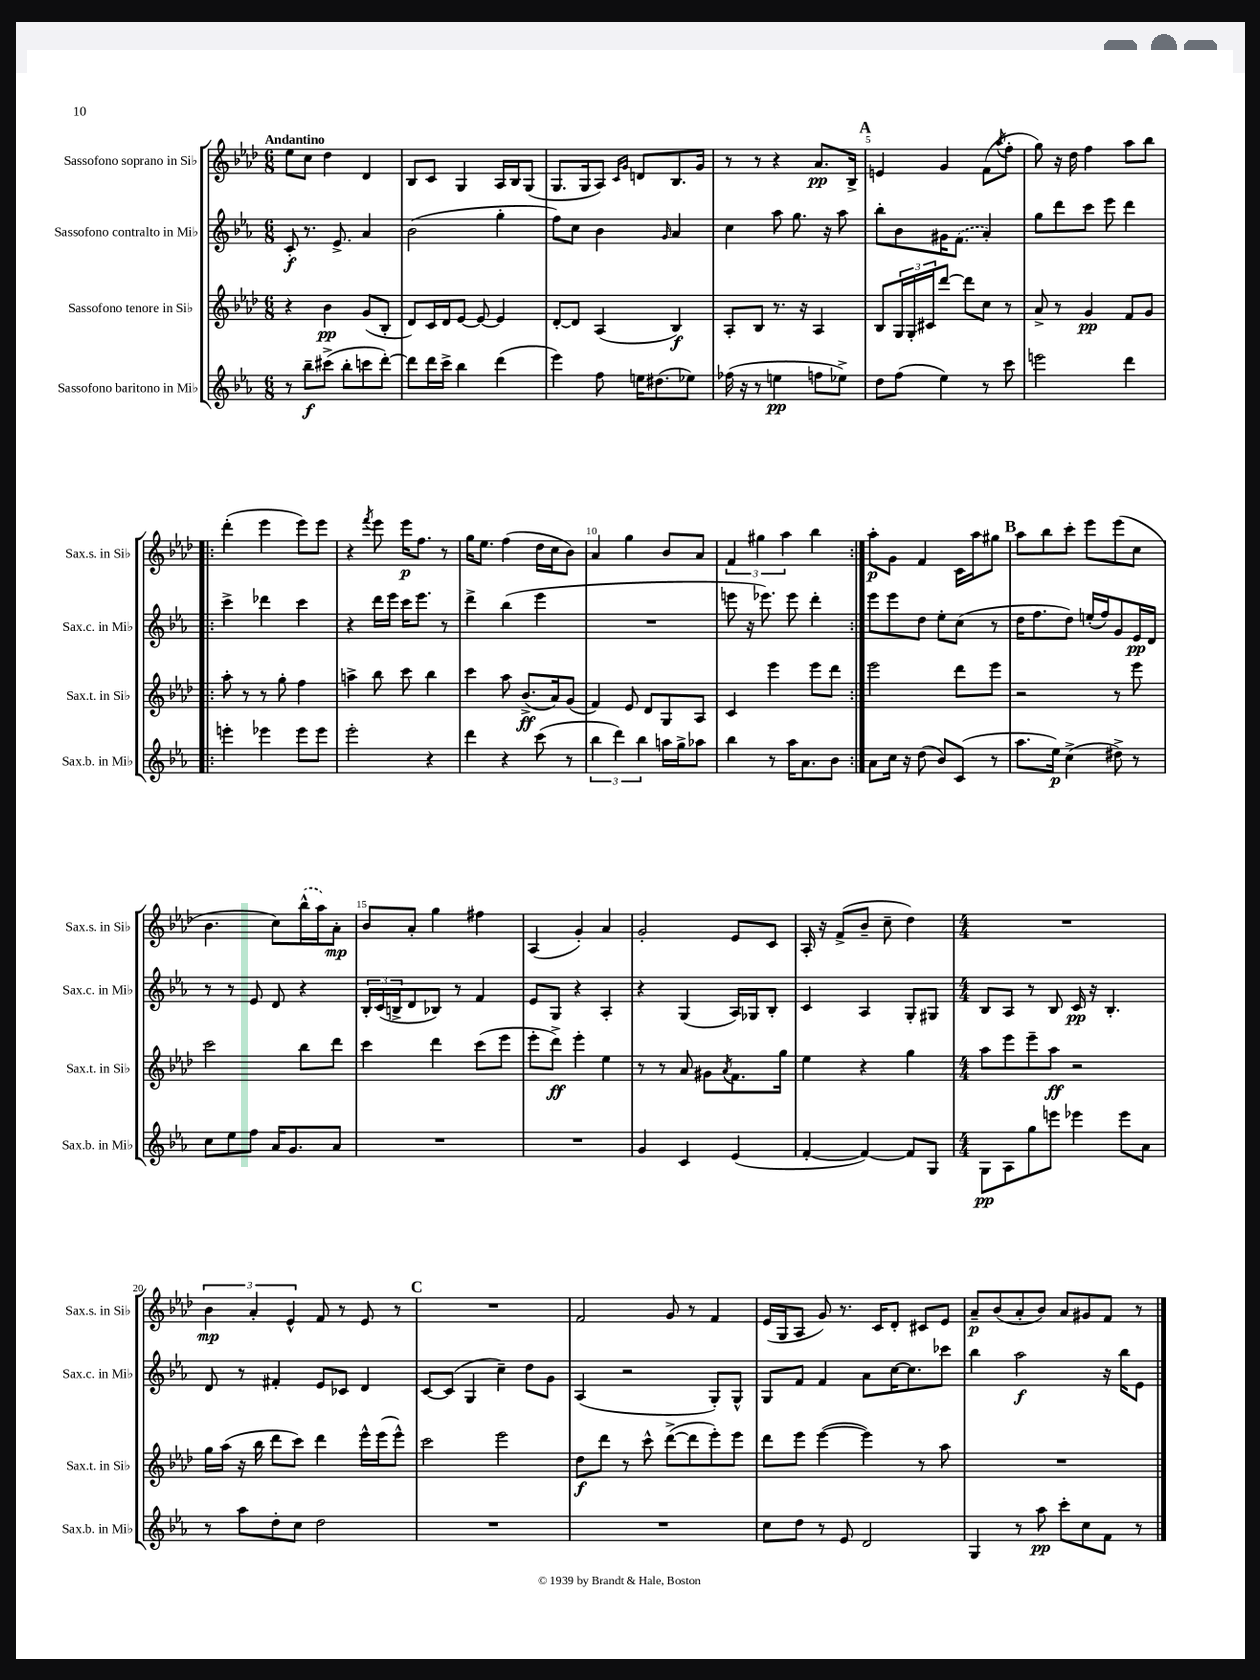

**kern	**kern	**kern	**kern
*staff4	*staff3	*staff2	*staff1
*clefG2	*clefG2	*clefG2	*clefG2
*k[b-e-a-]	*k[b-e-a-d-]	*k[b-e-a-]	*k[b-e-a-d-]
*M6/8	*M6/8	*M6/8	*M6/8
8r	4r	8c'	8ee-
8bb-~	.	8.r	8cc
(8ccc#^	4b-	.	4dd-
.	.	8.e-^	.
8bb-'	.	.	.
8ccc	(8g	4a-	4d-
[8ddd')	8B-'	.	.
=	=	=	=
8ddd]	8d-)	(2b-	8B-
16ddd	16c	.	8c
16ccc^	16d-	.	.
4bb-	[8e-	.	4G
.	8e-_	.	.
(4ddd	4e-]	4gg'	16A-
.	.	.	16B-
.	.	.	(8G
=	=	=	=
4eee-)	[8d-'	8ff)	8.G
.	8d-]	8cc	.
.	.	.	16G
8ff	(4A-	4b-	8A-)
.	.	.	16qqc
.	.	.	16qqg
16ee	.	.	8d
(8.dd#	.	.	.
.	.	16qqg	.
.	4B-)	4a-	8.B-
8ee-)	.	.	.
.	.	.	16g
=	=	=	=
(16ff-	8A-'	4cc	8r
16r	.	.	.
8r	8B-	.	8r
4ee	8.r	8aa-	4r
.	.	8.gg	.
.	16r	.	.
8ff	4A-	.	8.a-
.	.	16r	.
8ee-^)	.	8aa-	.
.	.	.	16B-^
=	=	=	=
8dd	8B-	8bb-'	4e
(8ff	24G	8b-	.
.	24G'	.	.
.	24c#	.	.
4ee-)	[8ddd-	16g#	4g
.	.	(8.f	.
.	8ddd-]	.	.
8r	8cc	4a-')	(8f
.	.	.	8qaa-
8ccc	8r	.	8ff'
=	=	=	=
2eee	8a-^	8gg	8gg)
.	8r	8ddd	16r
.	.	.	16dd-
.	4g	8ccc	4ff
.	.	8eee-	.
4ddd	8f	4ddd	8aa-
.	8g	.	8bb-
=!|:	=!|:	=!|:	=!|:
4eee'	8aa-'	4ccc^	(4ddd-'
.	8r	.	.
4eee-	8r	4ddd-	4eee-
.	8gg'	.	.
8eee-	4ff	4ccc	8eee-)
8eee-	.	.	8eee-
=	=	=	=
2eee-'	4aa^	4r	4r
.	.	.	8qfff
.	8bb-	16ddd	8eee-
.	.	16eee-	.
.	8ccc	16ccc	16eee-
.	.	8.eee-	8.ff
4r	4bb-	.	.
.	.	8r	8r
=	=	=	=
4ddd	4ccc	4ddd^	16gg
.	.	.	8.ee-
4r	8aa-	(4bb-	(4ff
.	(8.b-^	.	.
(8ccc	.	4eee-	16dd-
.	16a-)	.	16cc
8r	(8g	.	8b-)
=	=	=	=
6bb-	4f)	2.r	4a-
6ddd)	.	.	.
.	8e-	.	4gg
6bb-	.	.	.
.	8d-	.	.
16aa	8G	.	8b-
16gg^	.	.	.
8aa-	8A-	.	8a-
=	=	=	=
4bb-	4c	8eee	6f
.	.	16r	.
.	.	.	6gg#
.	.	8.eee-)	.
8r	4eee-	.	.
.	.	.	6aa-
16aa-	.	8eee-	.
8.a-	.	.	.
.	8eee-	4ddd'	4bb-
8b-	8ddd-	.	.
=:|!	=:|!	=:|!	=:|!
8a-	2eee-	8eee-	8aa-'
16cc	.	8eee-	8g
16r	.	.	.
(8dd	.	8dd	4f
8b-)	.	8ee-'	.
(8c	8ddd-	(8cc	16c
.	.	.	16aa-
8r	8eee-	8r	8gg#
=	=	=	=
8.aa-	2r	16dd	8aa-
.	.	8.ff	.
.	.	.	8bb-
16ee-)	.	.	.
(4cc^	.	8dd)	8ccc'
.	.	(16ee'	8eee-
.	.	16ff)	.
8dd#^)	8r	8g	(8eee-
8r	8eee-	16e-	8cc
.	.	16d	.
=	=	=	=
8cc	2ccc	8r	4.b-
8ee-	.	8r	.
8ff	.	8e-	.
16a-	.	8d	8cc)
8.g	.	.	.
.	8bb-	4r	(16bb-^^
.	.	.	16aa-)
8a-	8ddd-	.	8a-'
=	=	=	=
2.r	4ccc	24B-'	8b-
.	.	(24c	.
.	.	24B^	.
.	.	8d	8a-'
.	4ddd-	8B-)	4gg
.	.	8r	.
.	(8ccc	4f	4ff#
.	8eee-	.	.
=	=	=	=
2.r	8eee-'	8e-	(4A-
.	8ddd-^)	8G	.
.	4eee-'	4r	4g')
.	4ee-	4A-'	4a-
=	=	=	=
4g	8r	4r	2g'
.	8r	.	.
4c	8a-	(4G	.
.	8g#	.	.
.	8qa-	.	.
(4e-	8.f	16A-)	8e-
.	.	16G-	.
.	.	8B-'	8c
.	16gg	.	.
=	=	=	=
[4f'	4ee-	4c	16A-'
.	.	.	16r
.	.	.	(8f^
4f_)	4r	4A-	8b-~
.	.	.	8cc~
8f]	4gg	8G'	4dd-)
8G	.	8G#	.
=	=	=	=
*M4/4	*M4/4	*M4/4	*M4/4
8G	8aa-	8B-	1r
8A-	8eee-	8A-	.
8gg	8eee-~	8r	.
8eee	8aa-	8B-	.
4eee-	2r	16c	.
.	.	16r	.
.	.	4.B-'	.
8eee-	.	.	.
8a-	.	.	.
=	=	=	=
8r	16gg	8d	6b-
.	(16aa-	.	.
8aa-	16r	8r	.
.	.	.	6a-'
.	16bb-	.	.
8dd'	8ddd-	4f#'	.
.	.	.	6e-^^
8cc	8ccc)	.	.
2dd	4ddd-	8e-	8f
.	.	8c-	8r
.	16eee-^^	4d	8e-
.	(16eee-	.	.
.	8eee-^^)	.	8r
=	=	=	=
1r	2ccc	[8c	1r
.	.	(8c]	.
.	.	4G	.
.	2eee-	4cc~)	.
.	.	8dd	.
.	.	8g	.
=	=	=	=
1r	8dd-	(4A-	2f
.	8ddd-	.	.
.	8r	2r	.
.	8ccc^^	.	.
.	([8ddd-^	.	8g
.	8ddd-]	.	8r
.	8eee-')	8G')	4f
.	8eee-	8G^^	.
=	=	=	=
8cc	8ddd-	8G	(16e-
.	.	.	16G
8dd	8eee-	8f	8A-
8r	([4eee-	4f	8g)
8e-	.	.	8.r
2d	4eee-])	8a-	.
.	.	.	16c
.	.	[16cc	8d-'
.	.	8.cc]	.
.	8r	.	8c#
.	8aa-	8ccc-	8e-
=	=	=	=
4G	1r	4bb-	8a-~
.	.	.	(8b-
8r	.	2aa-	8a-'
8aa-	.	.	8b-)
8ccc'	.	.	8a-
8cc	.	.	8g#
8f	.	16r	8f
.	.	16bb-	.
8r	.	8e-	8r
==	==	==	==
*-	*-	*-	*-
